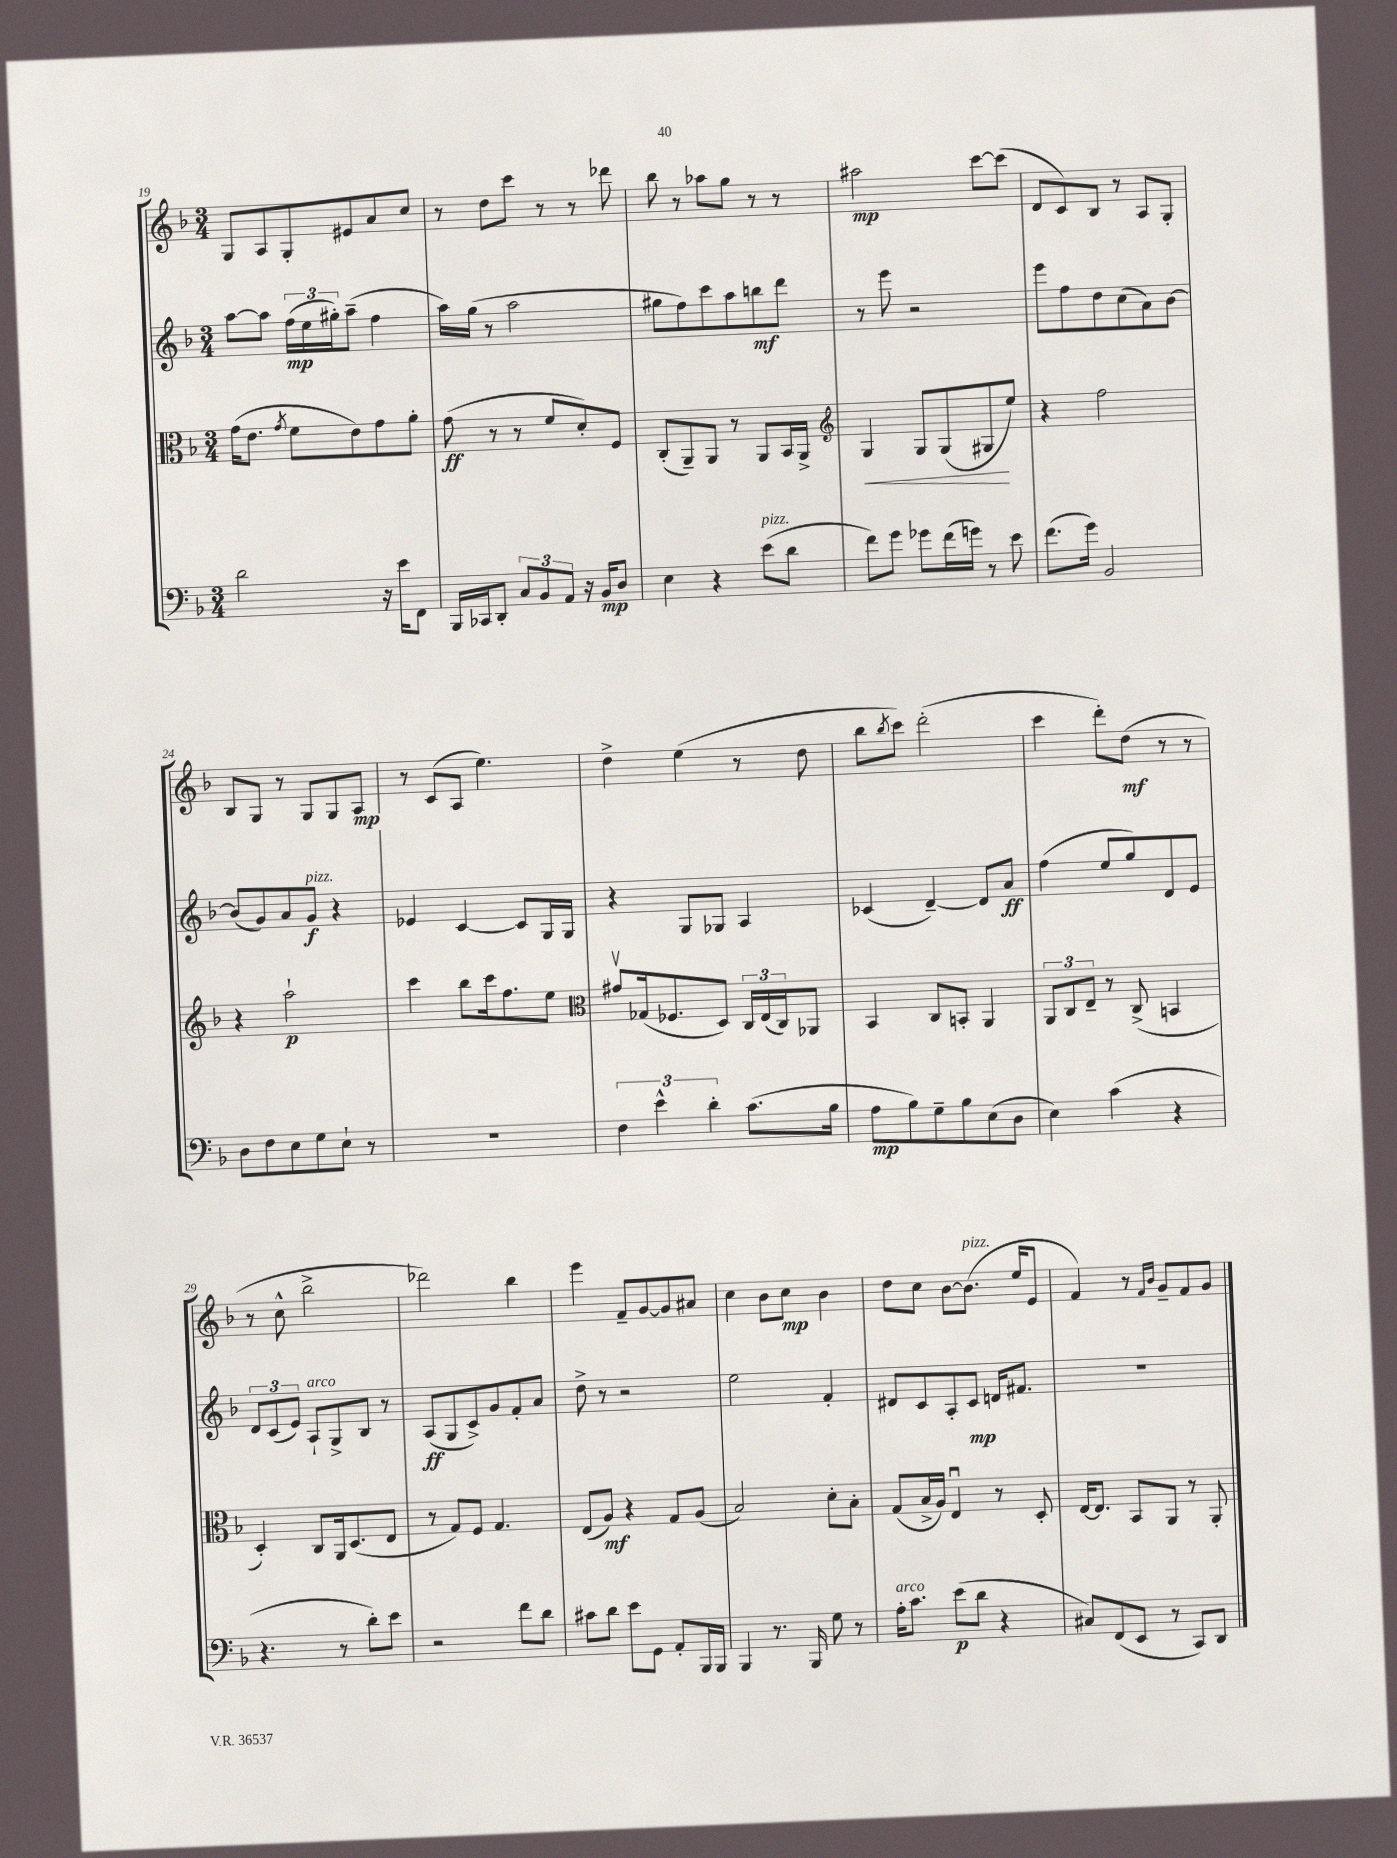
<<
\new StaffGroup <<
\new Staff = "s0" {
    \clef treble \key f \major \numericTimeSignature \time 3/4
    g8 a8 g8-. eis'8 a'8 c''8 |
    r8 d''8 c'''8 r8 r8 des'''8 |
    bes''8 r8 aes''8 g''8 r8 r8 |
    ais''2\mp c'''8~ c'''8( |
    d'8 c'8) bes8 r8 a8 g8-. |
    bes8 g8 r8 g8 g8 a8\mp |
    r8 c'8( a8 e''4.) |
    d''4-> e''4( r8 d''8 |
    bes''8 \acciaccatura { bes''8 } c'''8) d'''2-.( |
    c'''4 d'''8-.) d''8\mf( r8 r8 |
    r8 c''8-^ bes''2-> |
    des'''2) bes''4 |
    e'''4 f'8-- g'8~ g'8 ais'8 |
    c''4 bes'8 c''8\mp bes'4 |
    d''8 c''8 bes'8~ bes'8.^\markup { \italic "pizz." }( e''16 e'8 |
    f'4) r8 \grace { f'16 bes'16 } g'8-- f'8 g'8 \bar "|." |
}
\new Staff = "s1" {
    \clef treble \key f \major \numericTimeSignature \time 3/4
    a''8~ a''8 \tuplet 3/2 { f''16\mp( e''16 gis''16-.) } a''8--( f''4 |
    a''16) g''16( r8 a''2 |
    gis''8 f''8) c'''8 a''8 b''8\mf d'''8 |
    r8 e'''8 r2 |
    e'''8 f''8 d''8 c''8( a'8) bes'8~ |
    bes'8( g'8) a'8 g'8\f^\markup { \italic "pizz." } r4 |
    ees'4 c'4~ c'8 g16 g16 |
    r4 g8 ges8 a4 |
    ces'4( d'4~--) d'8 a'8\ff |
    f''4( e''8 g''8) d'8 e'8 |
    \tuplet 3/2 { d'8 c'8( e'8) } a8-!^\markup { \italic "arco" } g8-> bes8 r8 |
    a8\ff( g8 c'8->) g'8 f'8-. a'8 |
    d''8-> r8 r2 |
    e''2 f'4-. |
    dis'8 c'8 a8-. c'8\mp d'16 fis'8. |
    R2. \bar "|." |
}
\new Staff = "s2" {
    \clef alto \key f \major \numericTimeSignature \time 3/4
    g'16( e'8. \acciaccatura { g'8 } f'8 e'8) g'8 a'8-. |
    g'8\ff( r8 r8 f'8 d'8-.) f8 |
    c8-.( a,8--) a,8 r8 a,8 bes,16 a,16-> |
    \clef treble g4\< g8 g8( gis8\! e''8) |
    r4 f''2 |
    r4 a''2-!\p |
    c'''4 bes''8 c'''16 f''8. e''8 |
    \clef alto gis'8\upbow ges16( fes8. d8) \tuplet 3/2 { c16 e16( c16) } aes,8 |
    bes,4 c8 b,8-. a,4 |
    \tuplet 3/2 { a,8 c8 e8-- } r8 c8->( b,4 |
    d4-.) c8 a,16 d8.( e8 |
    r8 g8) f8 g4. |
    e8( a8\mf) r4 g8 a8( |
    bes2) d'8-. bes8-. |
    g8( bes16-> a16) e4\downbow r8 d8-. |
    e16~ e8. bes,8 a,8 r8 a,8-. \bar "|." |
}
\new Staff = "s3" {
    \clef bass \key f \major \numericTimeSignature \time 3/4
    d'2 r16 e'16 f,8 |
    bes,,16 ces,16 d,8-. \tuplet 3/2 { c8 bes,8 a,8 } r16 bes,16\mp d8 |
    e4 r4 e'8^\markup { \italic "pizz." }( d'8 |
    f'8) g'8 ges'8 f'16( g'16) r8 e'8 |
    f'8.( g'16) bes,2 |
    d8 f8 e8 g8 e8-! r8 |
    R2. |
    \tuplet 3/2 { f4 e'4-^ d'4-. } c'8.( bes16 |
    a8\mp bes8) g8-- bes8 e8( d8 |
    e4) c'4( r4 |
    r4. r8 d'8-.) e'8 |
    r2 f'8 d'8 |
    cis'8 d'8 e'8 g,8 a,8-. bes,,16 bes,,16 |
    bes,,4 r8. bes,,16 g8 r8 |
    a16-.^\markup { \italic "arco" } c'8. e'8\p( d'8 r4 |
    cis8) f,8( e,8 r8 c,8) d,8 \bar "|." |
}
>>
>>
\layout { \context { \Score currentBarNumber = #19 } }
